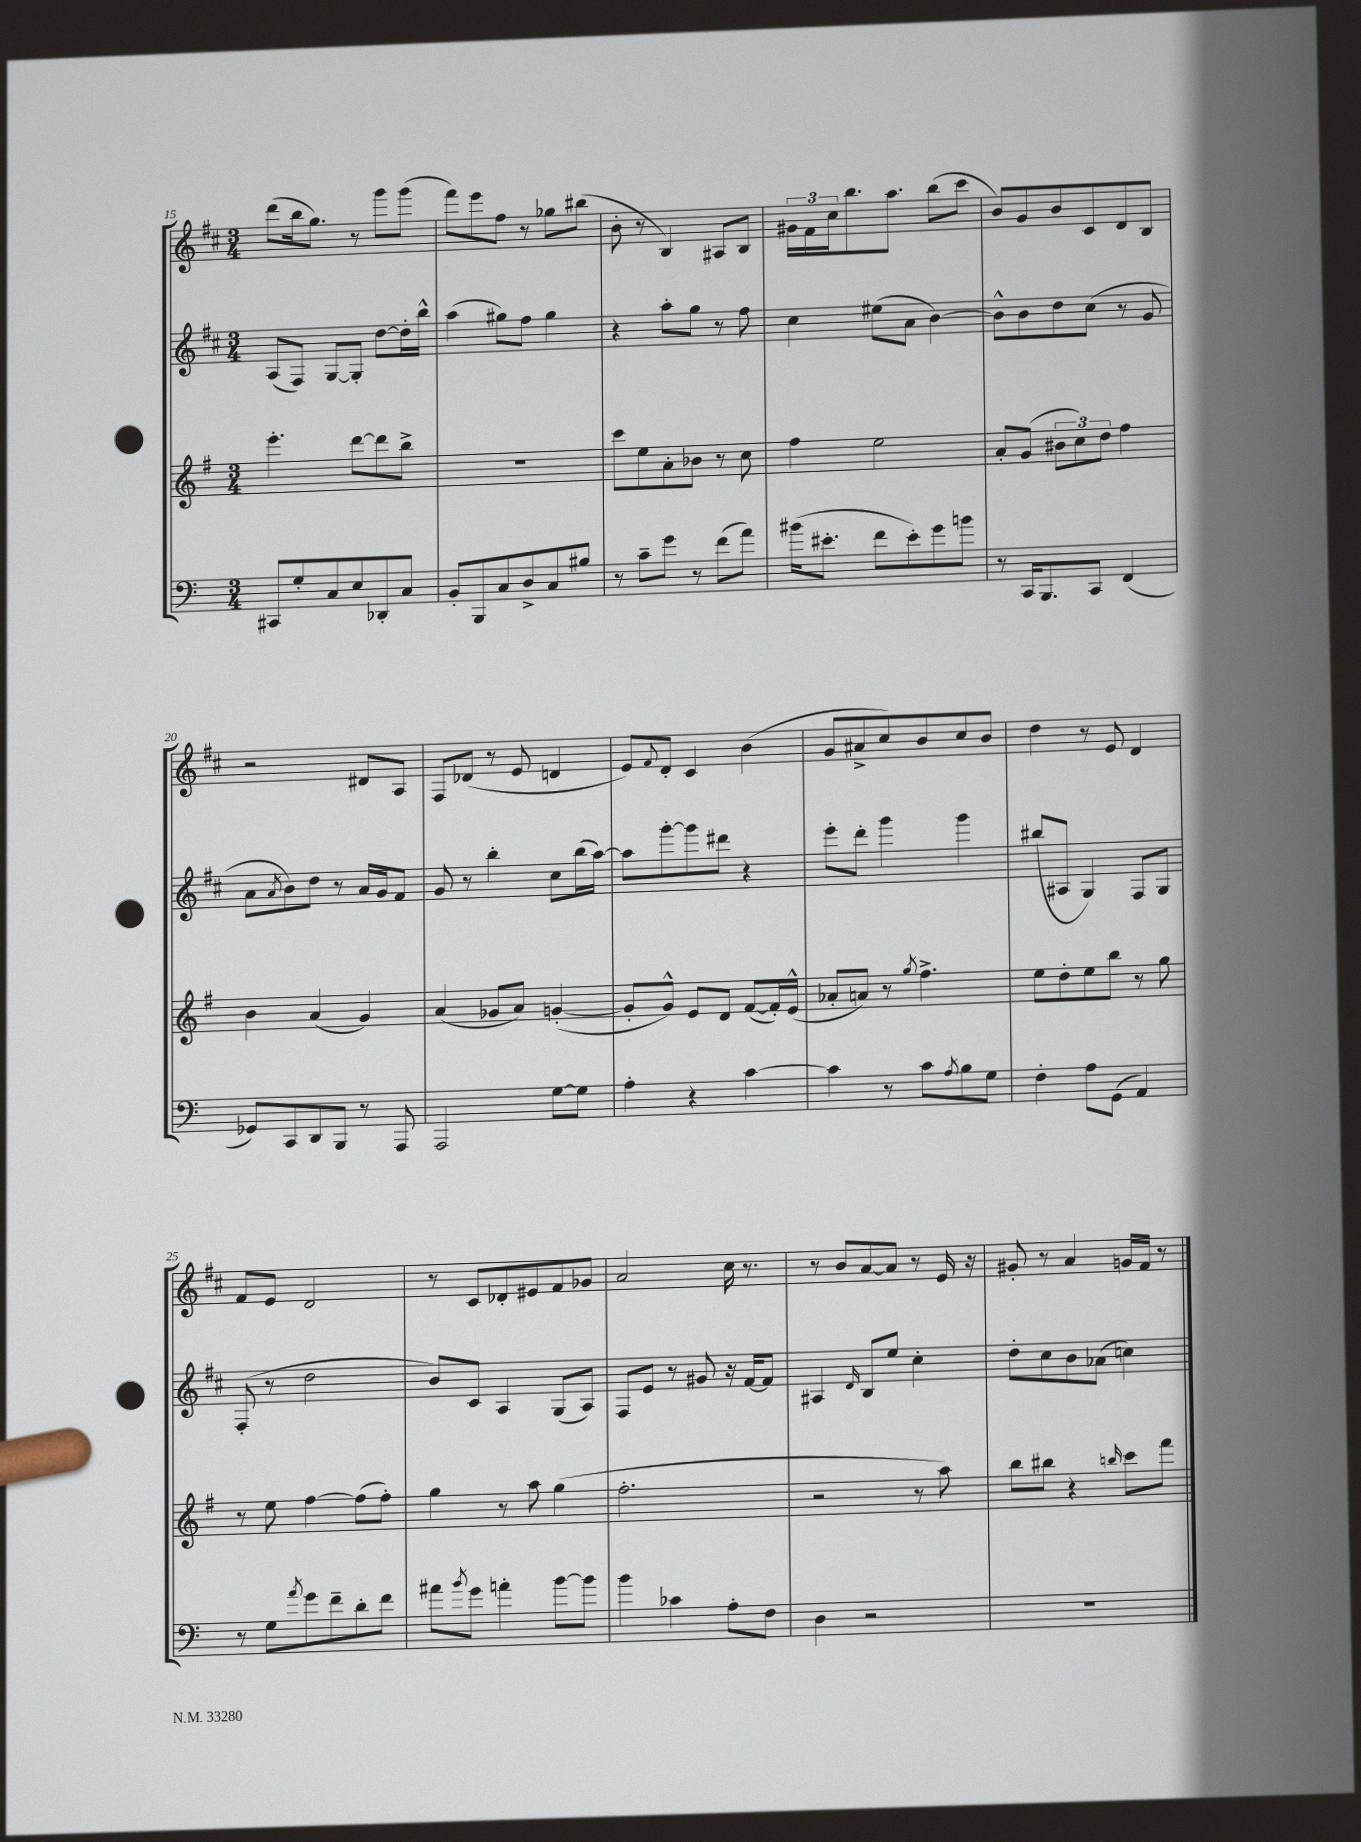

**kern	**kern	**kern	**kern
*staff4	*staff3	*staff2	*staff1
*clefF4	*clefG2	*clefG2	*clefG2
*k[]	*k[f#]	*k[f#c#]	*k[f#c#]
*M3/4	*M3/4	*M3/4	*M3/4
8CC#	4.eee'	(8A	(8ddd
8G'	.	8F#)	16bb
.	.	.	8.gg)
8C	.	[8G	.
8E	[8ddd	8G']	8r
8DD-'	8ddd]	[8dd	8ggg
8C	8bb^	16dd']	(8ggg
.	.	16bb^^	.
=	=	=	=
8BB'	2.r	(4aa	8fff#)
8BBB	.	.	8eee
8C	.	8gg#)	8ff#
8D^	.	8ff#	8r
8C	.	4gg#	8gg-
8B#	.	.	(8bb#
=	=	=	=
8r	8ccc	4r	8b'
8c~	8ee	.	8r
8g	8a'	8aa'	4B)
8r	8b-	8gg	.
(8f	8r	8r	8A#
8a)	8cc	8ff#	8B
=	=	=	=
(16b#	4ff#	4cc#	24g#
.	.	.	24f#
8.e#'	.	.	.
.	.	.	24cc#
.	.	.	8.bb
8f	2ee	(8ee#	.
.	.	.	8.aa
8e#')	.	8a	.
8g	.	[4b)	(8bb
8b	.	.	8ccc#
=	=	=	=
8r	8a'	8b^^]	8b)
16CC	(8g	8b	8g
8.BBB	.	.	.
.	12b#	8dd	8b
.	12cc)	.	.
8CC	.	(8cc#	8c#
.	12dd	.	.
(4FF	4ff#	8r	8d
.	.	8g	8B
=	=	=	=
8GG-)	4b	8a	2r
.	.	8qa	.
8CC	.	8b)	.
8DD	(4a	8dd	.
8BBB	.	8r	.
8r	4g)	16a	8d#
.	.	16g	.
8AAA	.	8f#	8A
=	=	=	=
2AAA	(4a	8g	8F#
.	.	8r	(8d-
.	8g-	4bb'	8r
.	8a)	.	8e
[8G	([4g'	8cc#	4d
8G]	.	(16bb	.
.	.	[16aa)	.
=	=	=	=
4A'	8g']	8aa]	8e)
.	.	.	8qqf#
.	8g^^)	[8ggg'	8d'
4r	8e	8ggg]	4c#
.	8d	8ddd#	.
[4c	([8f#	4r	(4b
.	16f#'])	.	.
.	(16e^^	.	.
=	=	=	=
4c]	8a-'	8eee'	8g
.	8a)	8ddd'	8a#^
8r	8r	4ggg	8cc#)
.	8qgg	.	.
8c	4.ff#^	.	8b
8qA	.	.	.
8B	.	4ggg	8cc#
8G	.	.	8b
=	=	=	=
4F'	8ee	(8bb#	4dd
.	8dd'	8A#	.
8A	8ee	4G)	8r
(8GG	8bb	.	8e
4AA)	8r	8F#	4d
.	8gg	8G	.
=	=	=	=
8r	8r	(8F#'	8f#
8G	8ee	8r	8e
8qa	.	.	.
8g	[4ff#	2dd	2d
8f~	.	.	.
8d'	(8ff#]	.	.
8f	8ff#')	.	.
=	=	=	=
8a#	4gg	8b)	8r
8qb	.	.	.
8g	.	8c#	8c#
4a'	8r	4A	8d-'
.	8aa	.	8e#
[8b	(4gg	(8G	8f#
8b]	.	8A)	8g-
=	=	=	=
4b	2.ff#'	8F#	2a
.	.	8e	.
4c-	.	8r	.
.	.	8g#	.
8A'	.	16r	16cc#
.	.	[16f#	8.r
8F	.	8f#]	.
=	=	=	=
4D	2r	4A#	8r
.	.	.	8b
.	.	16qqd	.
2r	.	8B	[8a
.	.	8ee	8a]
.	8r	4cc#'	8r
.	8aa)	.	16e
.	.	.	16r
=	=	=	=
2.r	8bb	8dd'	8g#'
.	8bb#	8cc#	8r
.	4r	8b	4a
.	.	(8a-	.
.	16qqbb	.	.
.	8ccc	4cc)	16g
.	.	.	16f#
.	8fff#	.	8r
==	==	==	==
*-	*-	*-	*-
